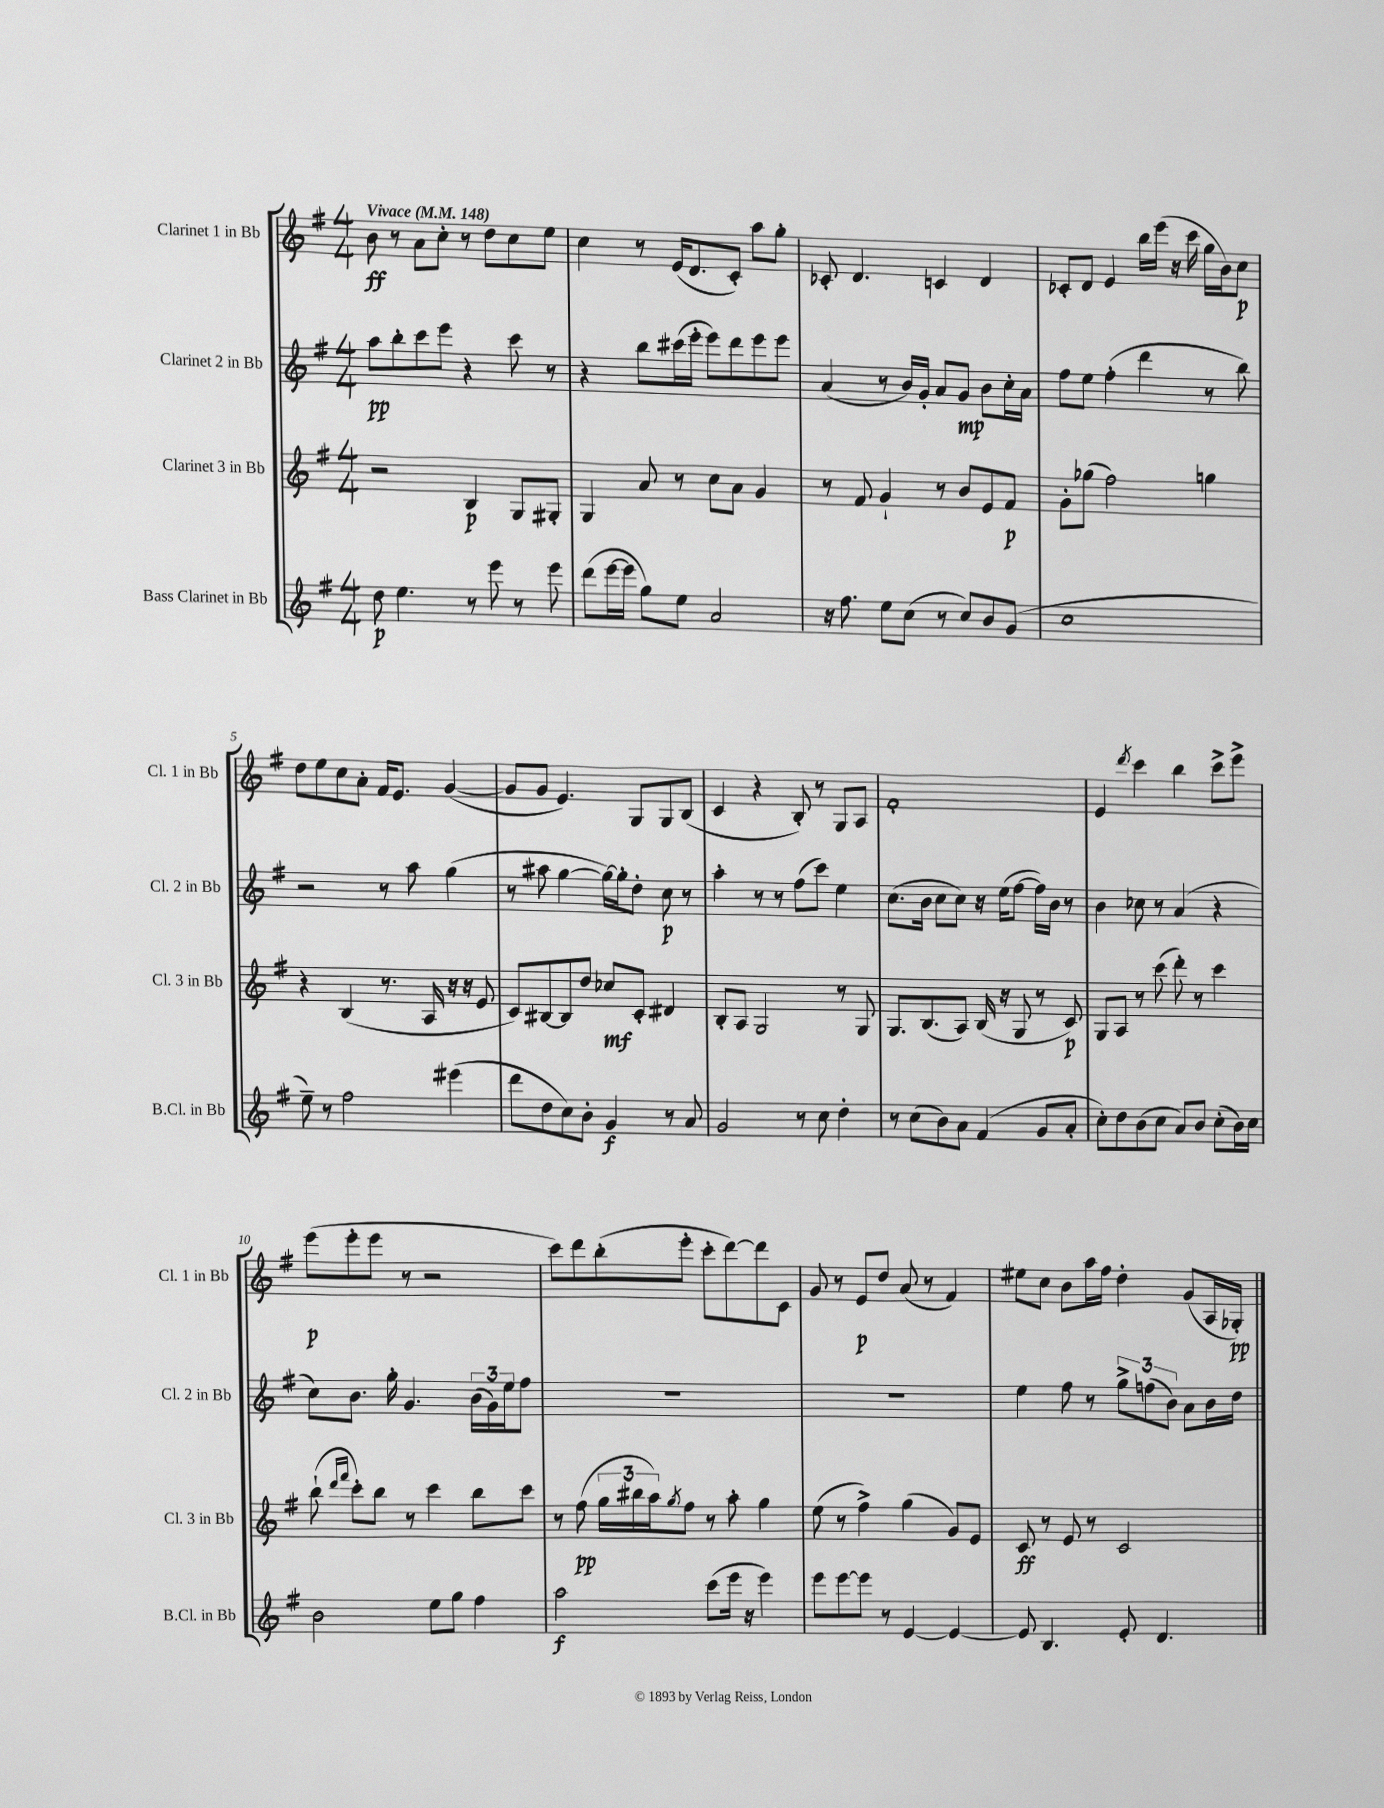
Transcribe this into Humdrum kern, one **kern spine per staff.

**kern	**kern	**kern	**kern
*staff4	*staff3	*staff2	*staff1
*clefG2	*clefG2	*clefG2	*clefG2
*k[f#]	*k[f#]	*k[f#]	*k[f#]
*M4/4	*M4/4	*M4/4	*M4/4
*MM148	*MM148	*MM148	*MM148
8dd	2r	8aa	8b
4.ee	.	8bb'	8r
.	.	8ccc	8a
.	.	8eee	8cc'
8r	4B	4r	8r
8eee	.	.	8dd
8r	8G	8ccc	8cc
8eee	8G#'	8r	8ee
=	=	=	=
(8ddd	4G	4r	4cc
[16eee	.	.	.
16eee]	.	.	.
8gg)	8a	8bb	8r
8ee	8r	(16ccc#	(16e
.	.	16eee'	8.d
2a	8cc	8eee)	.
.	8a	8ddd	8c')
.	4g	8eee	8aa
.	.	8eee	8gg'
=	=	=	=
16r	8r	(4a	8c-'
8.ff#	.	.	.
.	8f#	.	4.d
8ee	4g`	8r	.
(8cc	.	16b)	.
.	.	16g'	.
8r	8r	8a	4c
8cc)	8b	8g	.
8b	8e	8b	4d
(8g	8f#	16cc'	.
.	.	16a	.
=	=	=	=
1cc	8g'	8ff#	8c-'
.	(8gg-	8ee	8d
.	2ff#)	(4ff#'	4e
.	.	4ddd	16bb
.	.	.	(16eee
.	.	.	16r
.	.	.	16ccc
.	4gg	8r	16gg
.	.	.	16b)
.	.	8bb)	8cc
=	=	=	=
8ee~)	4r	2r	8dd
8r	.	.	8ee
2ff#	(4B	.	8cc
.	.	.	8a'
.	8.r	8r	16f#
.	.	.	8.e
.	.	8aa	.
.	16A	.	.
(4eee#	16r	(4gg	([4g
.	16r	.	.
.	8e	.	.
=	=	=	=
8ddd	8c)	8r	8g]
8dd	[8B#	8aa#	8g
8cc)	8B#]	[4gg	4.e)
8b'	8dd	.	.
4g	8cc-	16gg_)	.
.	.	16gg']	.
.	8c'	8dd'	8G
8r	4d#	8cc	8G
8a	.	8r	(8B
=	=	=	=
2g	8B'	4aa'	4c
.	8A	.	.
.	2G	8r	4r
.	.	8r	.
8r	.	(8ff#	8B')
8cc	.	8ccc)	8r
4dd'	8r	4ee	8G
.	8G	.	8A
=	=	=	=
8r	8.G	(8.cc	1f#'
(8cc	.	.	.
.	(8.B	16b	.
8b)	.	8cc	.
8a	8A)	8cc)	.
(4f#	(16B	16r	.
.	16r	(16ee	.
.	8G	[8ff#	.
8g	8r	16ff#])	.
.	.	16b	.
8a'	8c)	8r	.
=	=	=	=
8cc')	8G	4b	4e
8dd	8A	.	.
.	.	.	8qddd
(8b	8r	8cc-	4ccc
8cc	(8ccc	8r	.
8a)	8ddd')	(4a	4bb
8b	8r	.	.
(8cc'	4ccc	4r	8ccc^
16b)	.	.	8eee^
16cc	.	.	.
=	=	=	=
2b	(8bb`	8cc)	(8eee
.	16qqddd	.	.
.	16qqfff#	.	.
.	8ccc')	8.b	8eee'
.	8bb	.	8eee
.	.	16gg'	.
.	8r	4.g	8r
8ee	4ccc	.	2r
8gg	.	.	.
4ff#	8bb	(24b	.
.	.	24g)	.
.	.	24ee	.
.	8ccc	8ff#	.
=	=	=	=
2aa	8r	1r	8ccc)
.	(8ff#	.	8ddd
.	24gg	.	(8bb'
.	24bb#	.	.
.	24aa)	.	.
.	8qgg	.	.
.	8ff#	.	8eee'
(8ccc	8r	.	8ccc'
16eee	8aa'	.	[8ddd)
16r	.	.	.
4eee)	4gg	.	8ddd]
.	.	.	8c
=	=	=	=
8eee	(8ee	1r	8g
[8eee	8r	.	8r
8eee]	4ff#^)	.	8e
8r	.	.	8dd
[4e	(4gg	.	(8a
.	.	.	8r
4e_	8g)	.	4f#)
.	8e	.	.
=	=	=	=
8e]	8c	4ee	8ee#
4.B	8r	.	8cc
.	8e	8ff#	8b
.	8r	8r	16aa
.	.	.	16ff#
8e'	2c	12gg^	4dd'
.	.	(12ff	.
4.d	.	.	.
.	.	12b)	.
.	.	8a	(8g
.	.	16b	16A
.	.	16dd	16G-')
==	==	==	==
*-	*-	*-	*-
